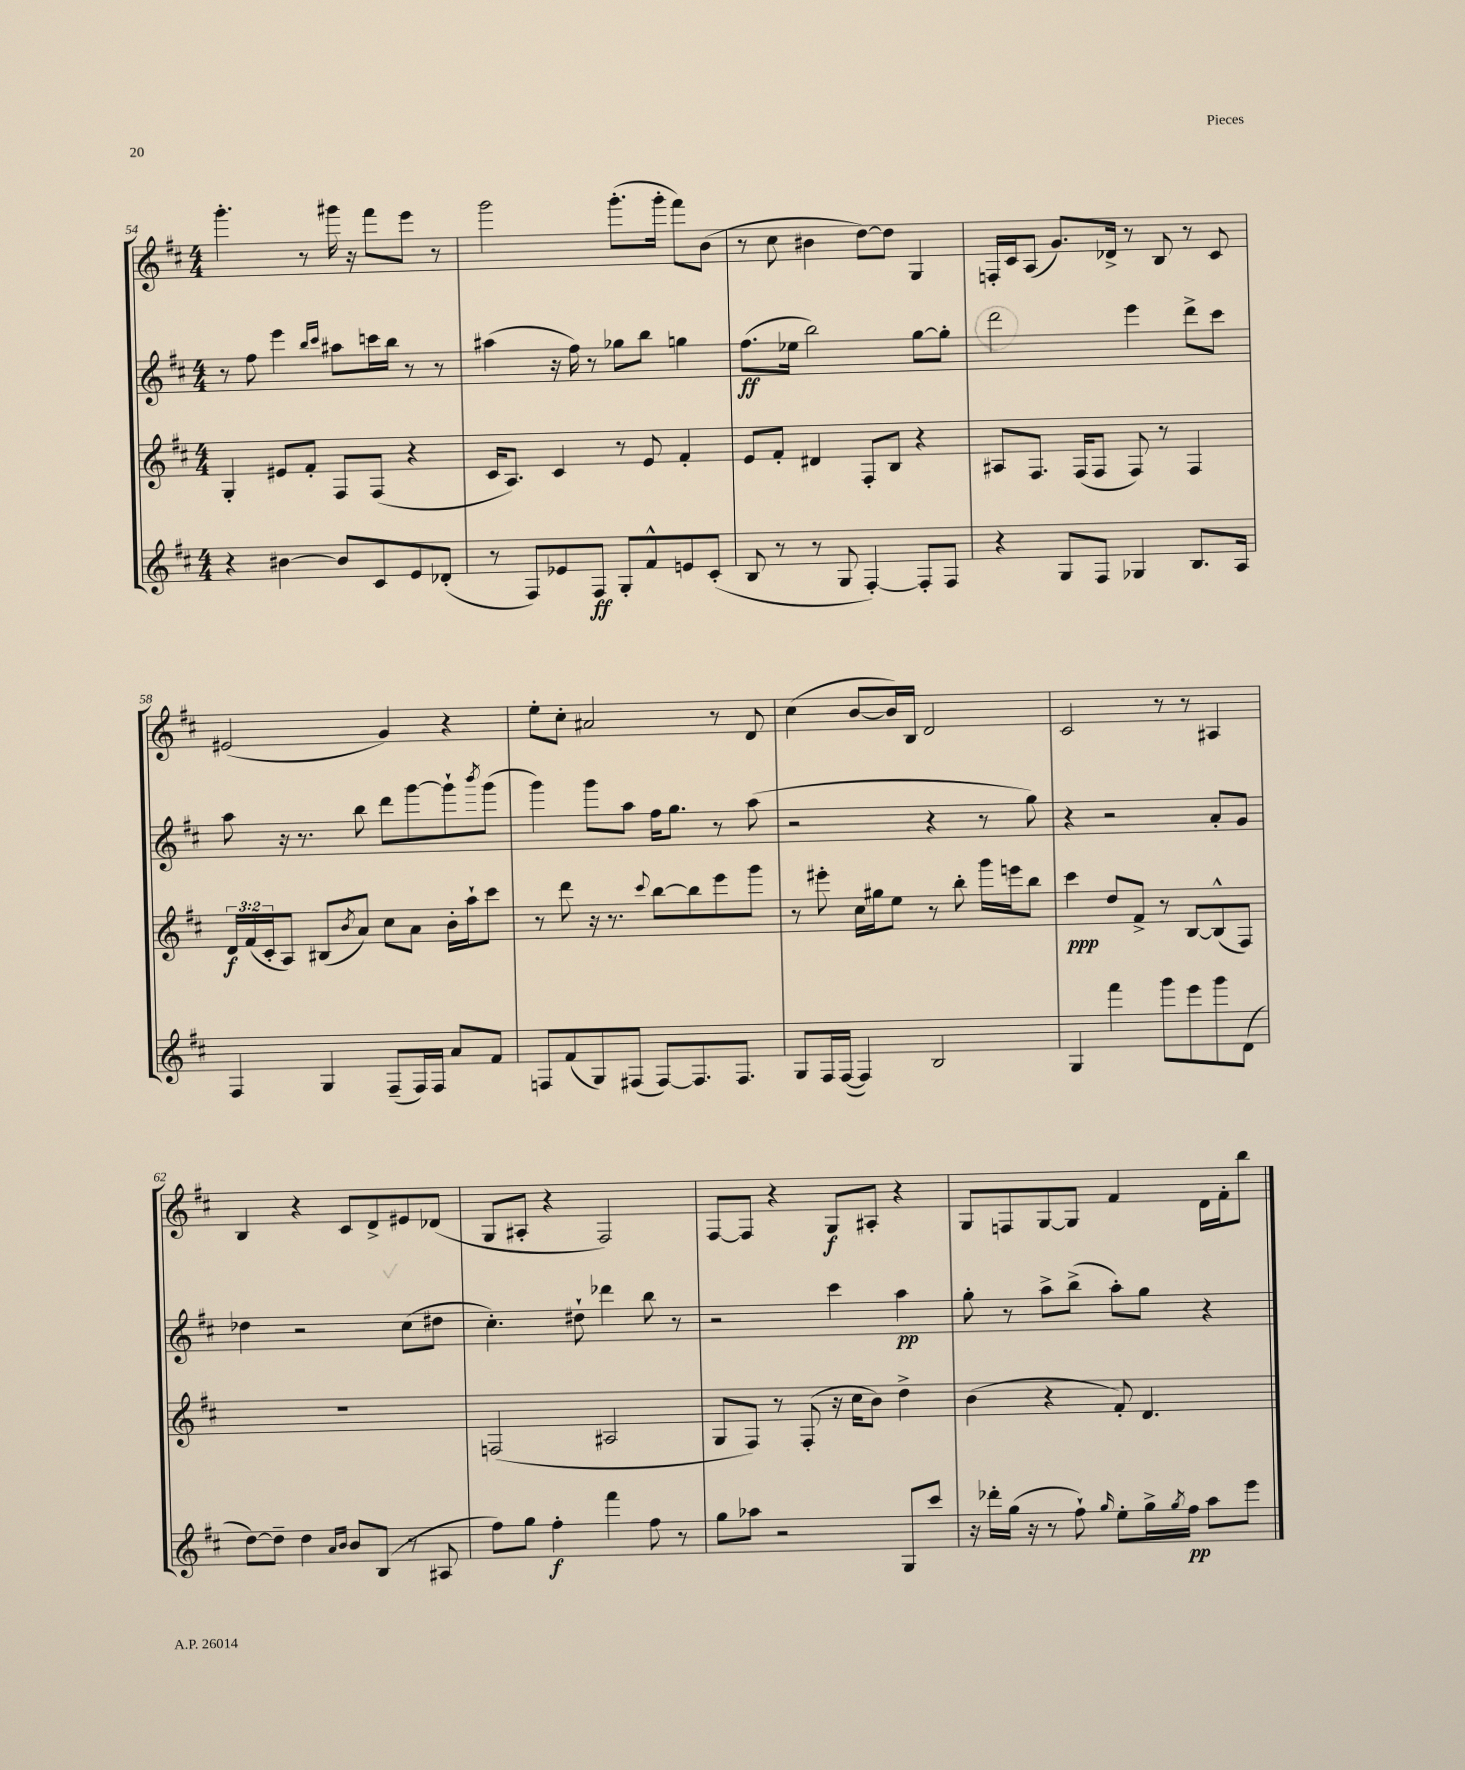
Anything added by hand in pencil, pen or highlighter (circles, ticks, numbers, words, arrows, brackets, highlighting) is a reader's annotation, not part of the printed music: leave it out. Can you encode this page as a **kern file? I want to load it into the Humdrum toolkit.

**kern	**kern	**kern	**kern
*staff4	*staff3	*staff2	*staff1
*clefG2	*clefG2	*clefG2	*clefG2
*k[f#c#]	*k[f#c#]	*k[f#c#]	*k[f#c#]
*M4/4	*M4/4	*M4/4	*M4/4
4r	4G'	8r	4.ggg'
.	.	8ff#	.
[4b#	8e#	4eee	.
.	8f#'	.	8r
.	.	16qqbb	.
.	.	16qqccc#	.
8b#]	8F#	8aa#	16ggg#
.	.	.	16r
8c#	(8F#	16ccc	8fff#
.	.	16bb	.
8e	4r	8r	8eee
(8d-'	.	8r	8r
=	=	=	=
8r	16c#	(4aa#	2ggg
.	8.A)	.	.
8F#)	.	.	.
8e-	4c#	16r	.
.	.	16ff#)	.
8F#	.	8r	.
8G'	8r	8gg-	(8.ggg'
8f#^^	8e	8bb	.
.	.	.	16ggg'
8e	4f#'	4gg	8fff#)
(8c#'	.	.	(8b
=	=	=	=
8B	8e	(8.ff#	8r
8r	8f#'	.	8cc#
.	.	16ee-	.
8r	4d#	2bb)	4b#
8G	.	.	.
[4F#')	8F#'	.	[8dd)
.	8B	.	8dd]
8F#']	4r	[8gg	4G
8F#	.	8gg']	.
=	=	=	=
4r	8A#	2ddd	16F'
.	.	.	16c#
.	8.F#	.	(8A
8G	.	.	8.g)
.	(16F#	.	.
8F#	8F#	.	.
.	.	.	16d-^
4G-	8F#)	4eee	8r
.	8r	.	8B
8.B	4F#	8ddd^	8r
.	.	8ccc#	8c#
16A	.	.	.
=	=	=	=
4F#	24d	8aa	(2e#
.	(24f#	.	.
.	24c#'	.	.
.	8A)	16r	.
.	.	8.r	.
4G	(8B#	.	.
.	8qb	.	.
.	8a)	8bb	.
(8F#~	8cc#	8ddd	4g)
16F#)	8a	[8ggg	.
16F#	.	.	.
8a	16b'	8ggg`]	4r
.	16aa`	.	.
.	.	8qbbb	.
8f#	8ccc#	(8ggg	.
=	=	=	=
8F	8r	4ggg)	8ee'
(8f#	8ddd	.	8cc#'
8G)	16r	8ggg	2a#
.	8.r	.	.
(8F#	.	8aa	.
.	8qqccc#	.	.
[8F#)	[8bb	16ff#	.
.	.	8.gg	.
8.F#]	8bb]	.	.
.	8eee	8r	8r
8.F#	.	.	.
.	8ggg	(8aa	8d
=	=	=	=
8G	8r	2r	(4cc#
16F#	8eee#'	.	.
([16F#	.	.	.
4F#])	16cc#	.	[8b
.	16gg#	.	.
.	8ee	.	16b])
.	.	.	16B
2B	8r	4r	2d
.	8bb'	.	.
.	16ggg	8r	.
.	16eee	.	.
.	8bb	8gg)	.
=	=	=	=
4G	4ccc#	4r	2c#
4fff#	8dd	2r	.
.	8f#^	.	.
8ggg	8r	.	8r
8eee	[8B	.	8r
8ggg	(8B^^]	8a'	4A#
(8d	8F#)	8g	.
=	=	=	=
[8dd)	1r	4dd-	4B
8dd~]	.	.	.
4dd	.	2r	4r
16qqa	.	.	.
16qqb	.	.	.
8b	.	.	8c#
(8B	.	.	8d^
8r	.	(8cc#	8e#
8A#	.	8dd#	(8d-
=	=	=	=
8ff#)	(2F	4.cc#')	8G
8gg	.	.	8A#'
4ff#'	.	.	4r
.	.	8dd#`	.
4fff#	2A#	4ddd-	2F#)
8ff#	.	8bb	.
8r	.	8r	.
=	=	=	=
8gg	8G	2r	[8F#
8aa-	8F#)	.	8F#]
2r	8r	.	4r
.	(8F#'	.	.
.	16r	4ccc#	8G
.	16cc#	.	.
.	8b)	.	8A#'
8G	4dd^	4aa	4r
8ccc#	.	.	.
=	=	=	=
16r	(4b	8gg'	8G
16ddd-'	.	.	.
(16gg	.	8r	8F
16r	.	.	.
8r	4r	8aa^	[8G
8ff#`)	.	(8bb^	8G]
16qqgg	.	.	.
8ee'	8f#')	8aa')	4f#
16gg^	4.d	8gg	.
8qgg	.	.	.
16ff#	.	.	.
8aa	.	4r	16d
.	.	.	16f#'
8eee	.	.	8bb
==	==	==	==
*-	*-	*-	*-
